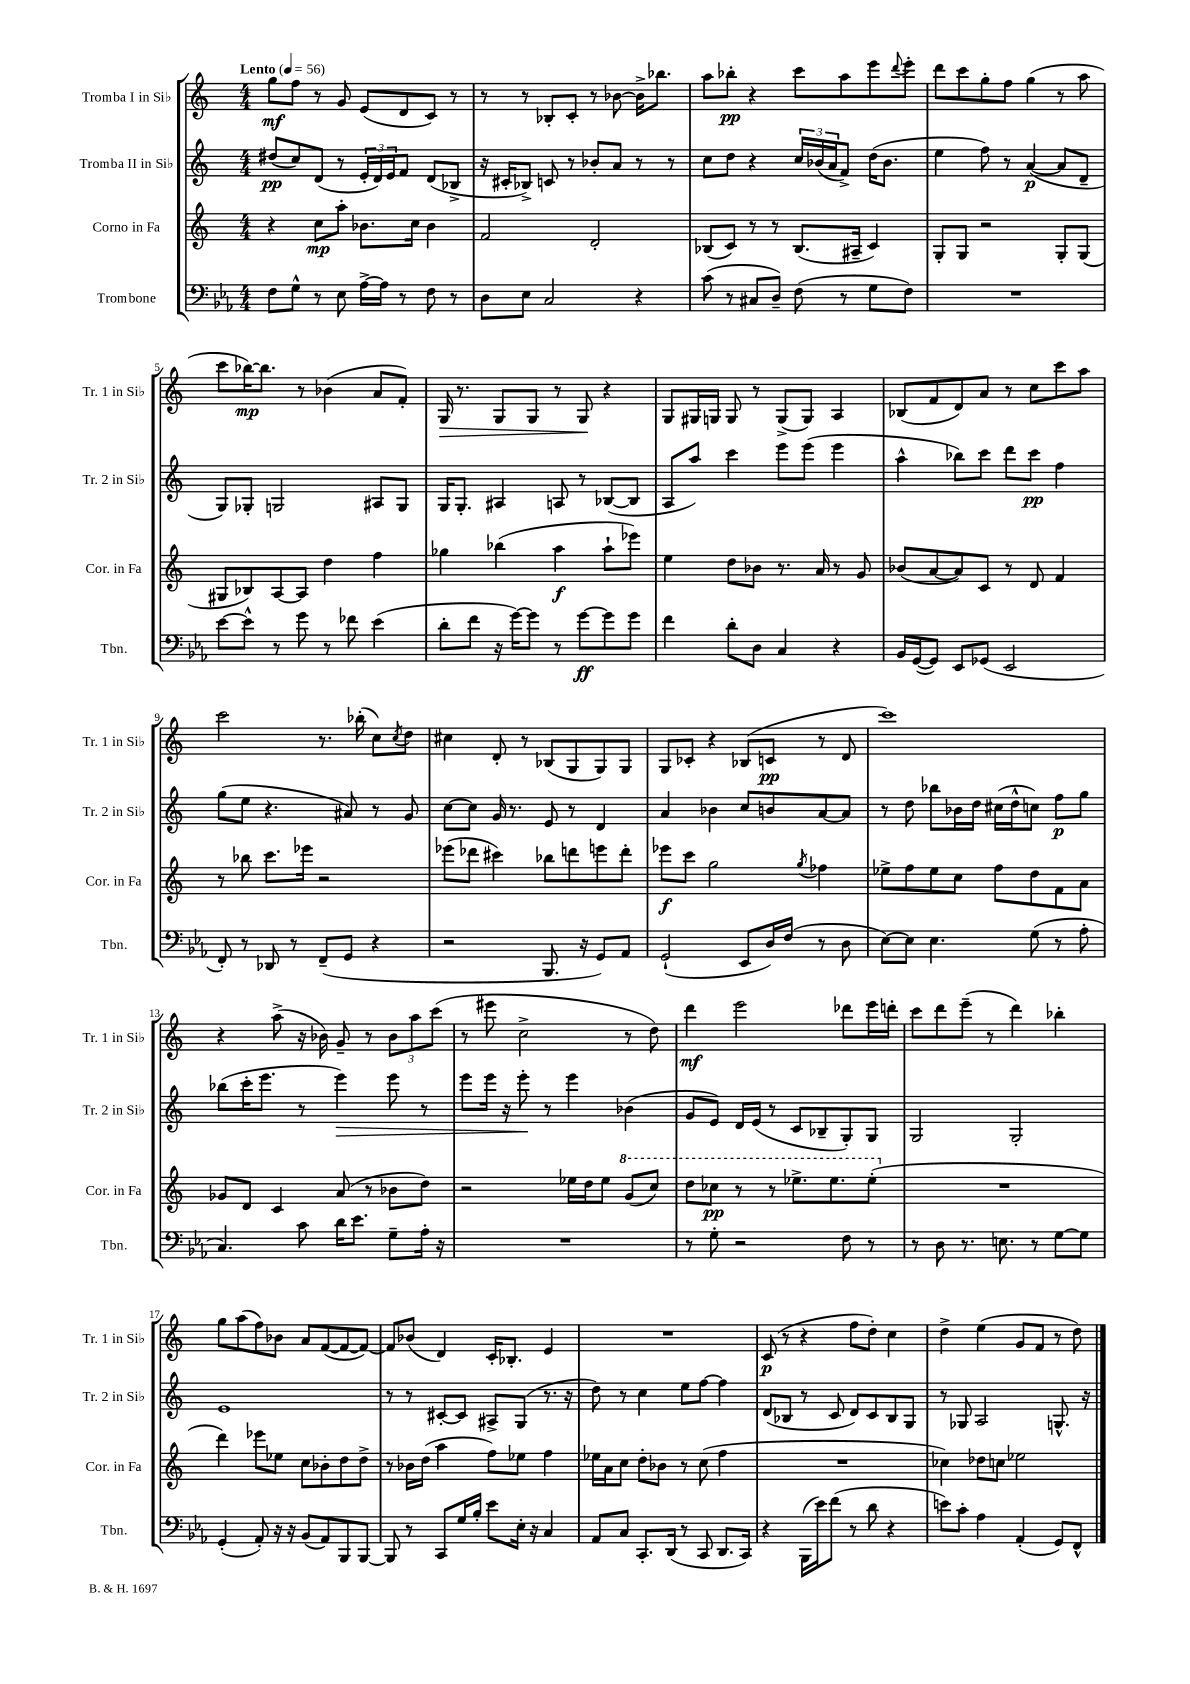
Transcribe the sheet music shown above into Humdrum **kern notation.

**kern	**kern	**kern	**kern
*staff4	*staff3	*staff2	*staff1
*clefF4	*clefG2	*clefG2	*clefG2
*k[b-e-a-]	*k[]	*k[]	*k[]
*M4/4	*M4/4	*M4/4	*M4/4
*MM56	*MM56	*MM56	*MM56
8F	4r	(8dd#	8gg
8G^^	.	8cc)	8ff
8r	8cc	(8d	8r
8E-	8aa'	8r	8g
[16A-^	8.b-	24e'	(8e
.	.	24d)	.
16A-]	.	.	.
.	.	24e	.
8r	.	8f	8d
.	16cc	.	.
8F	4b-	(8d	8c)
8r	.	8B-^	8r
=	=	=	=
8D	2f	16r	8r
.	.	16c#'	.
8E-	.	8B-^)	8r
2C	.	8c	8B-'
.	.	8r	8c'
.	2d'	8b-'	8r
.	.	8a	[8b-
4r	.	8r	16b-^]
.	.	.	8.bb-
.	.	8r	.
=	=	=	=
(8c	(8B-	8cc	8aa
8r	8c)	8dd	8bb-'
8C#	8r	4r	4r
8D~)	8r	.	.
(8F	(8.B-	24cc	8ccc
.	.	(24b-	.
.	.	24a	.
8r	.	8f^)	8aa
.	16A#~	.	.
8G	4c)	(16dd	8eee
.	.	8.b-	.
.	.	.	8qqddd
8F)	.	.	8eee'
=	=	=	=
1r	8G'	4ee	8ddd
.	8G	.	8ccc
.	2r	8ff)	8gg'
.	.	8r	8ff
.	.	([4a	(4gg
.	8G'	8a]	8r
.	(8G	8d~	8aa
=	=	=	=
[8e-	8G#	8G)	8ccc
8e-^^]	8B-)	8G-'	[16bb-)
.	.	.	8.bb-]
8r	[8A	2G	.
8g	8A]	.	8r
8r	4dd	.	(4b-
8f-	.	.	.
(4e-	4ff	8A#	8a
.	.	8G	8f')
=	=	=	=
8d'	4gg-	16G	16G
.	.	8.G'	8.r
8f	.	.	.
16r	(4bb-	4A#	8G
[16g)	.	.	.
8g]	.	.	8G
8r	4aa	8A	8r
[8g	.	8r	8G
8g]	8aa`	([8B-	4r
8g	8eee-)	8B-]	.
=	=	=	=
4f	4ee	8A	8G
.	.	8aa)	16G#
.	.	.	16G
8d'	8dd	4ccc	8G
8D	8b-	.	8r
4C	8.r	8eee	(8G^
.	.	(8eee	8G)
.	16a	.	.
4r	8r	4eee	4A
.	8g	.	.
=	=	=	=
16BB-	(8b-	4aa^^	(8B-
([16GG	.	.	.
8GG])	[8a	.	8f
8EE-	8a])	8bb-)	8d)
(8GG-	8c	8ccc	8a
2EE-	8r	8ddd	8r
.	8d	8ccc	8cc
.	4f	4ff	8ccc
.	.	.	8aa
=	=	=	=
8FF')	8r	(8gg	2ccc
8r	8bb-	8ee	.
8DD-	8.ccc	4.r	.
8r	.	.	.
.	16eee-	.	.
(8FF~	2r	.	8.r
8GG	.	8a#)	.
.	.	.	(16bb-'
4r	.	8r	8cc)
.	.	.	8qcc
.	.	8g	8dd
=	=	=	=
2r	(8eee-	[8cc	4cc#
.	8ddd-	8cc]	.
.	4ccc#)	16g	8d'
.	.	8.r	.
.	.	.	8r
8.BBB-	8bb-	8e	(8B-
.	8ddd	8r	8G
16r	.	.	.
8GG)	8eee	4d	8G)
8AA-	8ddd'	.	8G
=	=	=	=
(2GG`	8eee-	4a	8G
.	8ccc	.	8c-'
.	2gg	4b-	4r
8EE-	.	8cc	(8B-
16D)	.	8b	8c
(16F	.	.	.
.	8qgg	.	.
8r	4ff-	[8a	8r
8D	.	8a]	8d
=	=	=	=
[8E-)	8ee-^	8r	1ccc)
8E-]	8ff	8dd	.
4.E-	8ee-	8bb-	.
.	8cc	16b-	.
.	.	16dd	.
.	8ff	(16cc#	.
.	.	16dd^^	.
(8G	8dd	8cc)	.
8r	8f	8ff	.
8A-'	8a	8gg	.
=	=	=	=
4.C)	8g-	(8bb-	4r
.	8d	16ccc'	.
.	.	8.eee	.
.	4c	.	(8aa^
8c	.	8r	16r
.	.	.	16b-)
16d	(8a	4eee)	8g~
8.e-	.	.	.
.	8r	.	8r
8G~	8b-	8eee	12b-
.	.	.	12aa
16A-'	8dd)	8r	.
.	.	.	(12ccc
16r	.	.	.
=	=	=	=
1r	2r	8eee	8r
.	.	16eee	8eee#
.	.	16r	.
.	.	8eee'	2cc^
.	.	8r	.
.	16ee-	4eee	.
.	16dd	.	.
.	8ee-	.	.
.	(8gg	(4b-	8r
.	8ccc)	.	8dd)
=	=	=	=
8r	8ddd	8g	4ddd
8G'	8ccc-	8e)	.
2r	8r	16d	2eee
.	.	(16e	.
.	8r	8r	.
.	8.eee-^	8c	.
.	.	8B-~	.
.	8.eee-	.	.
8F	.	8G')	8ddd-
8r	(8eee-'	8G	16eee
.	.	.	16ddd'
=	=	=	=
8r	1r	2G	8ccc
8D	.	.	8ddd
8.r	.	.	(8eee~
.	.	.	8r
8.E	.	.	.
.	.	2G'	4ddd)
8r	.	.	.
[8G	.	.	4bb-'
8G]	.	.	.
=	=	=	=
(4GG'	4ddd)	1e	8gg
.	.	.	(8aa
8AA-')	8eee-	.	8ff)
16r	8ee-	.	8b-
16r	.	.	.
(8BB-	8cc	.	8a
8AA-)	8b-'	.	([8f
8BBB-	8dd	.	8f_
[8BBB-	8dd^	.	8f_)
=	=	=	=
8BBB-]	8r	8r	8f]
8r	16b-	8r	(8b-
.	(16dd	.	.
8CC	4aa	[8c#'	4d)
16G	.	8c#]	.
16B-'	.	.	.
8e-	8ff)	8A#^	16c'
.	.	.	8.B-'
16E-'	8ee-	(8G	.
16r	.	.	.
4C	4ff	8.r	4e
.	.	16r	.
=	=	=	=
8AA-	16ee-	8dd)	1r
.	16a	.	.
8C	8cc	8r	.
8.CC'	8dd'	4cc	.
.	8b-	.	.
(16DD	.	.	.
8r	8r	8ee	.
8CC	(8cc	[8ff	.
8.DD	4ff	4ff]	.
16CC)	.	.	.
=	=	=	=
4r	1r	(8d	(8c
.	.	8B-	8r
(16BBB-	.	8r	4r
16e-)	.	.	.
(8f	.	8c	.
8r	.	8d)	8ff
8d	.	8c	8dd')
4r	.	8B-	4cc
.	.	8G	.
=	=	=	=
8e)	4cc-)	8r	4dd^
8c'	.	8G-	.
4A-	8dd-	2A	(4ee
.	8cc	.	.
(4AA-'	2ee-	.	8g
.	.	.	8f
8GG)	.	8.G^^	8r
8FF^^	.	.	8dd)
.	.	16r	.
==	==	==	==
*-	*-	*-	*-
